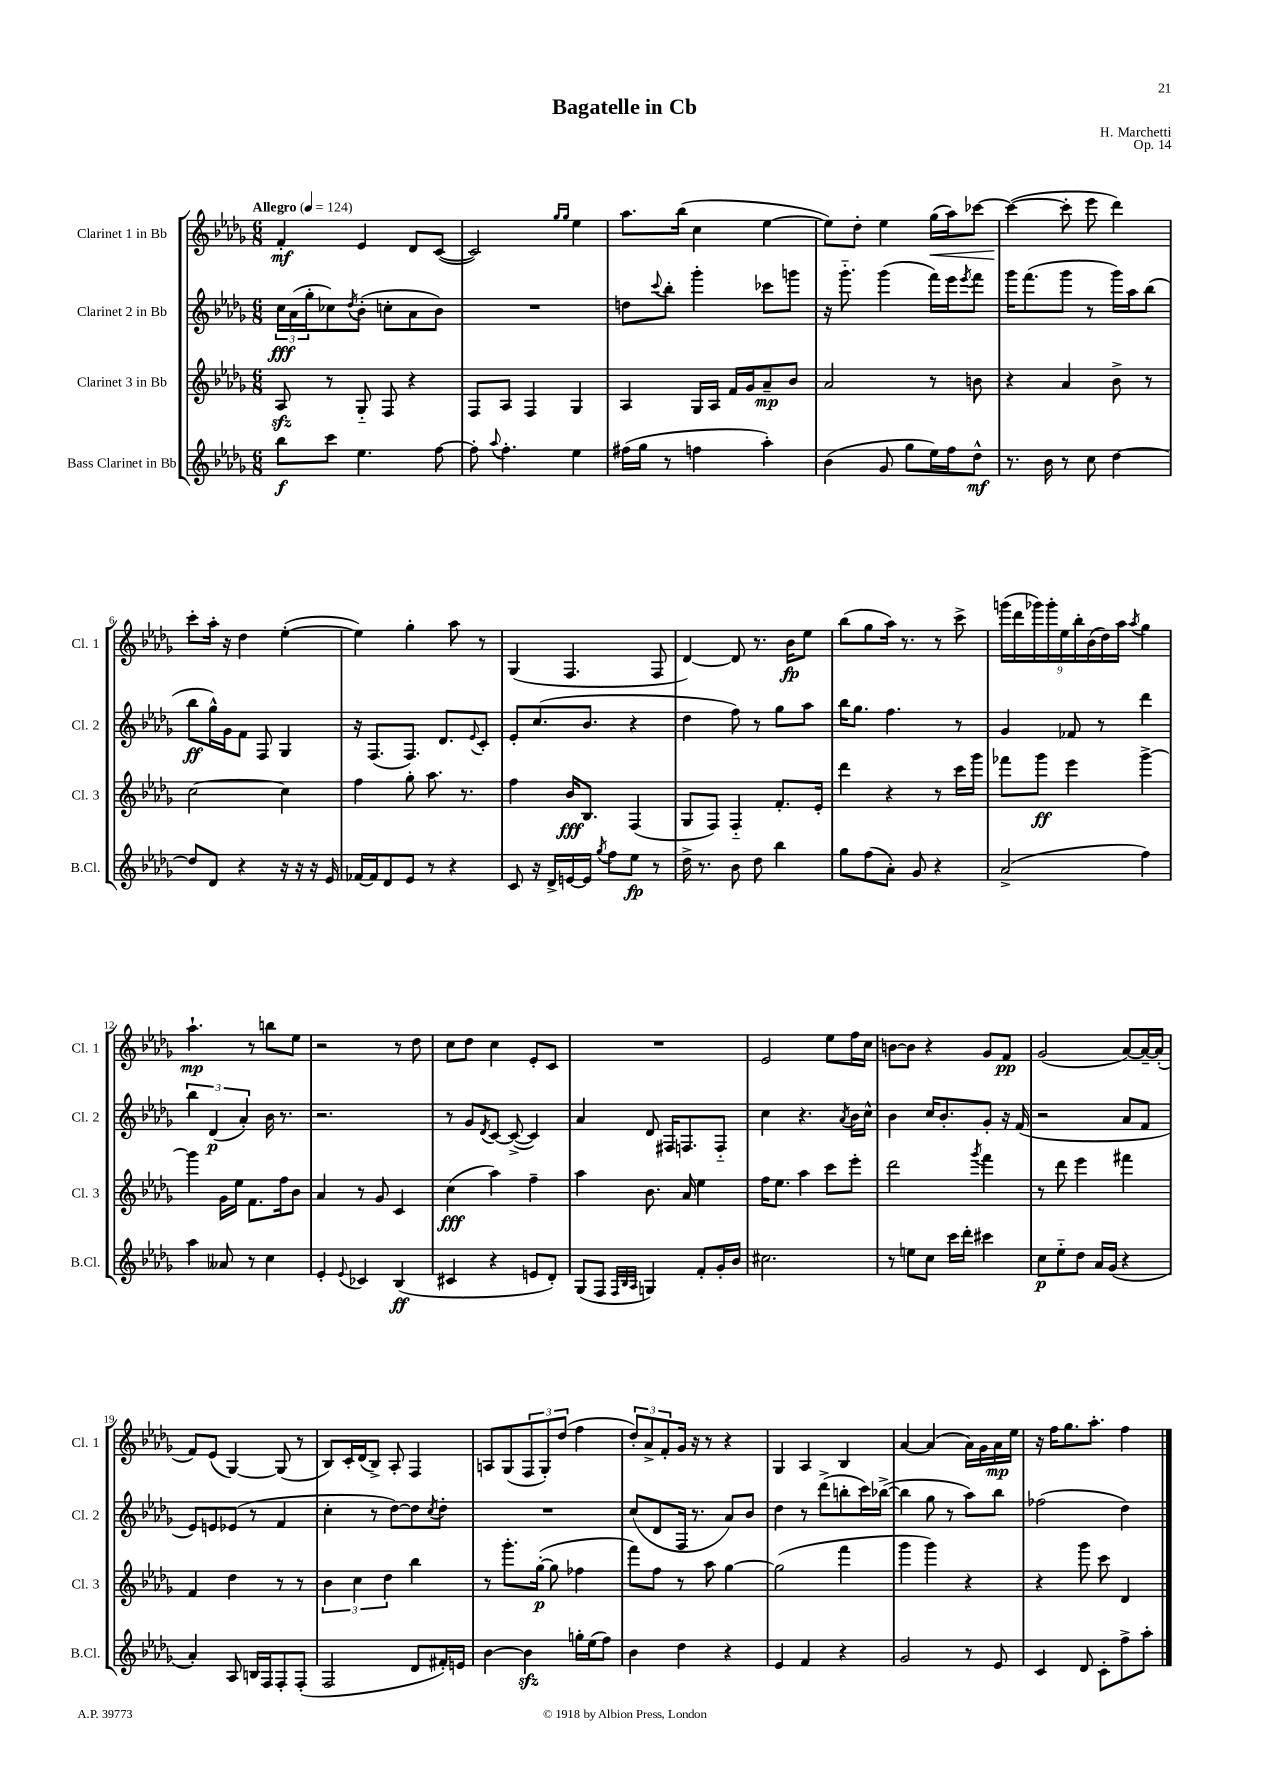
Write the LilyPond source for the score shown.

\header { title = "Bagatelle in Cb" composer = "H. Marchetti" opus = "Op. 14" }
<<
\new StaffGroup <<
\new Staff = "s0" \with { instrumentName = "Clarinet 1 in Bb" shortInstrumentName = "Cl. 1" } {
    \clef treble \key des \major \numericTimeSignature \time 6/8 \tempo "Allegro" 4 = 124
    f'4-.\mf ees'4 des'8 c'8~( |
    c'2) \grace { ges''16 ges''16 } ees''4 |
    aes''8. bes''16( c''4 ees''4~ |
    ees''8) des''8-. ees''4 ges''16\<( aes''16) ces'''8~ |
    ces'''4~\!( ces'''8-. ees'''8 des'''4) |
    c'''8-. aes''16-. r16 des''4 ees''4~-.( |
    ees''4) ges''4-. aes''8 r8 |
    ges4( f4. f8 |
    des'4~) des'8 r8. bes'16\fp ees''8 |
    bes''8( ges''8 aes''16) r8. r8 c'''8-> |
    \tuplet 9/8 { g'''16( des'''16 ges'''16) ges'''16-. ees''16 bes''16-. bes'16( des''16) aes''16 } \acciaccatura { aes''8 } ges''4 |
    aes''4.-!\mp r8 b''8 ees''8 |
    r2 r8 des''8 |
    c''8 des''8 c''4 ees'8-. c'8 |
    R2. |
    ees'2 ees''8 f''16 c''16 |
    b'8~ b'8 r4 ges'8 f'8\pp |
    ges'2( aes'8~) aes'16~-- aes'16-.( |
    f'8) ees'8( ges4~) ges8( r8 |
    bes8) c'16-. des'16( bes8->) aes8-. f4 |
    a8 ges8( \tuplet 3/2 { f8 ges8-.) des''8( } f''4 |
    \tuplet 3/2 { des''8-.) aes'8-> f'8-. } ges'16 r16 r8 r4 |
    ges4 aes4 bes4 |
    aes'4~ aes'4( aes'16) ges'16 aes'16\mp ees''16 |
    r16 f''16 ges''8. aes''8.-. f''4 \bar "|." |
}
\new Staff = "s1" \with { instrumentName = "Clarinet 2 in Bb" shortInstrumentName = "Cl. 2" } {
    \clef treble \key des \major \numericTimeSignature \time 6/8
    \tuplet 3/2 { c''16\fff aes'16( ges''16-. } ces''8) \acciaccatura { des''8 } bes'8-.( c''8-. aes'8 bes'8) |
    R2. |
    d''8 \appoggiatura { c'''8 } bes''8-. ges'''4-. ces'''8 g'''8 |
    r16 ges'''8.-_ ges'''4( f'''16) ees'''16 \acciaccatura { ees'''8 } f'''8 |
    ges'''16 f'''8.( ges'''8 r8 ges'''16) aes''16 bes''8( |
    bes''8\ff ges''16-^) ges'16 f'8 f8 ges4 |
    r16 f8.( f8.) des'8. \appoggiatura { ees'8 } c'8-. |
    ees'8-. c''8.( bes'8. r4 |
    des''4 f''8) r8 ges''8 aes''8 |
    bes''16 ges''8. f''4. r8 |
    ges'4 fes'8 r8 des'''4 |
    \tuplet 3/2 { bes''4 des'4\p( aes'4-.) } bes'16 r8. |
    r2. |
    r8 ges'8 \acciaccatura { des'8 } c'8~ c'8~->( c'4) |
    aes'4 des'8 fis16 f8. f8-_ |
    c''4 r4. \acciaccatura { aes'8 } bes'16 c''16-^ |
    bes'4 c''16 bes'8.-. ges'8-. r16 f'16( |
    r2 aes'8 f'8 |
    ees'8) e'8 ees'8( r8 f'4 |
    c''4-. r8 des''8~) des''8 \acciaccatura { c''8 } des''8-. |
    R2. |
    c''8( des'8 f16 r8. aes'8) bes'8 |
    des''4 r8 des'''8->( b''8-. c'''16) bes''16~->( |
    bes''4 ges''8 r8 aes''8) bes''8 |
    fes''2( des''4) \bar "|." |
}
\new Staff = "s2" \with { instrumentName = "Clarinet 3 in Bb" shortInstrumentName = "Cl. 3" } {
    \clef treble \key des \major \numericTimeSignature \time 6/8
    aes8\sfz r8 ges8-_ f8 r4 |
    f8 aes8 f4 ges4 |
    aes4 ges16 aes16 f'16 ges'16 aes'8--\mp bes'8 |
    aes'2 r8 b'8 |
    r4 aes'4 bes'8-> r8 |
    c''2~ c''4 |
    f''4 ges''8-. aes''8. r8. |
    f''4 bes'16\fff bes8. f4( |
    ges8 f8) f4-_ f'8.-. ees'16-. |
    des'''4 r4 r8 c'''16 ges'''16 |
    fes'''8 ges'''8\ff ees'''4 ges'''4~-> |
    ges'''4 ges'16 ees''16 f'8. f''16 bes'8 |
    aes'4 r8 ges'8 c'4 |
    c''4\fff( aes''4) f''4-- |
    aes''4 bes'8. aes'16 ees''4 |
    f''16 ees''8. aes''4 c'''8 ees'''8-. |
    des'''2 \acciaccatura { ges'''8 } f'''4 |
    r8 des'''8 ees'''4 fis'''4 |
    f'4 des''4 r8 r8 |
    \tuplet 3/2 { bes'4 c''4 des''4 } bes''4 |
    r8 ges'''8.-. ges''16~-.\p( ges''8 fes''4 |
    f'''8) f''8 r8 aes''8 ges''4~ |
    ges''2( f'''4 |
    ges'''4 ges'''4) r4 |
    r4 ges'''8 c'''8 des'4 \bar "|." |
}
\new Staff = "s3" \with { instrumentName = "Bass Clarinet in Bb" shortInstrumentName = "B.Cl." } {
    \clef treble \key des \major \numericTimeSignature \time 6/8
    bes''8\f c'''8 ees''4. f''8~ |
    f''8-. \appoggiatura { aes''8 } f''4.-. ees''4 |
    fis''16( ges''16 r8 f''4 aes''4-.) |
    bes'4( ges'8 ges''8 ees''16) f''16 des''8-^\mf |
    r8. bes'16 r8 c''8 des''4~ |
    des''8 des'8 r4 r16 r16 r16 ees'16 |
    fes'16~ fes'16 des'8 ees'8 r8 r4 |
    c'8 r16 des'16-> e'16~ e'16 \acciaccatura { ges''8 } f''8 ees''8\fp r8 |
    des''16-> r8. bes'8 des''8 bes''4 |
    ges''8 f''8( aes'8-.) ges'8 r4 |
    aes'2->( f''4) |
    aes''4 aeses'8 r8 c''4 |
    ees'4-. \appoggiatura { ees'8 } ces'4 bes4\ff( |
    cis'4 r4 e'8 des'8-.) |
    ges8( f8 \grace { f32 bes32 aes32 } g4) f'8-. ges'16-. bes'16 |
    cis''2. |
    r8 e''8 c''8 c'''16 des'''16-. cis'''4 |
    c''8\p ees''8-_ des''8 aes'16 ges'16( r4 |
    aes'4-.) aes8 b16 f16 f8-. f8-.( |
    f2 des'8 fis'16-.) e'16 |
    bes'4~ bes'4\sfz g''16-. ees''16( f''8) |
    bes'4 des''4 r4 |
    ees'4 f'4 r4 |
    ges'2 r8 ees'8 |
    c'4 des'8 c'8-. f''8-> aes''8-. \bar "|." |
}
>>
>>
